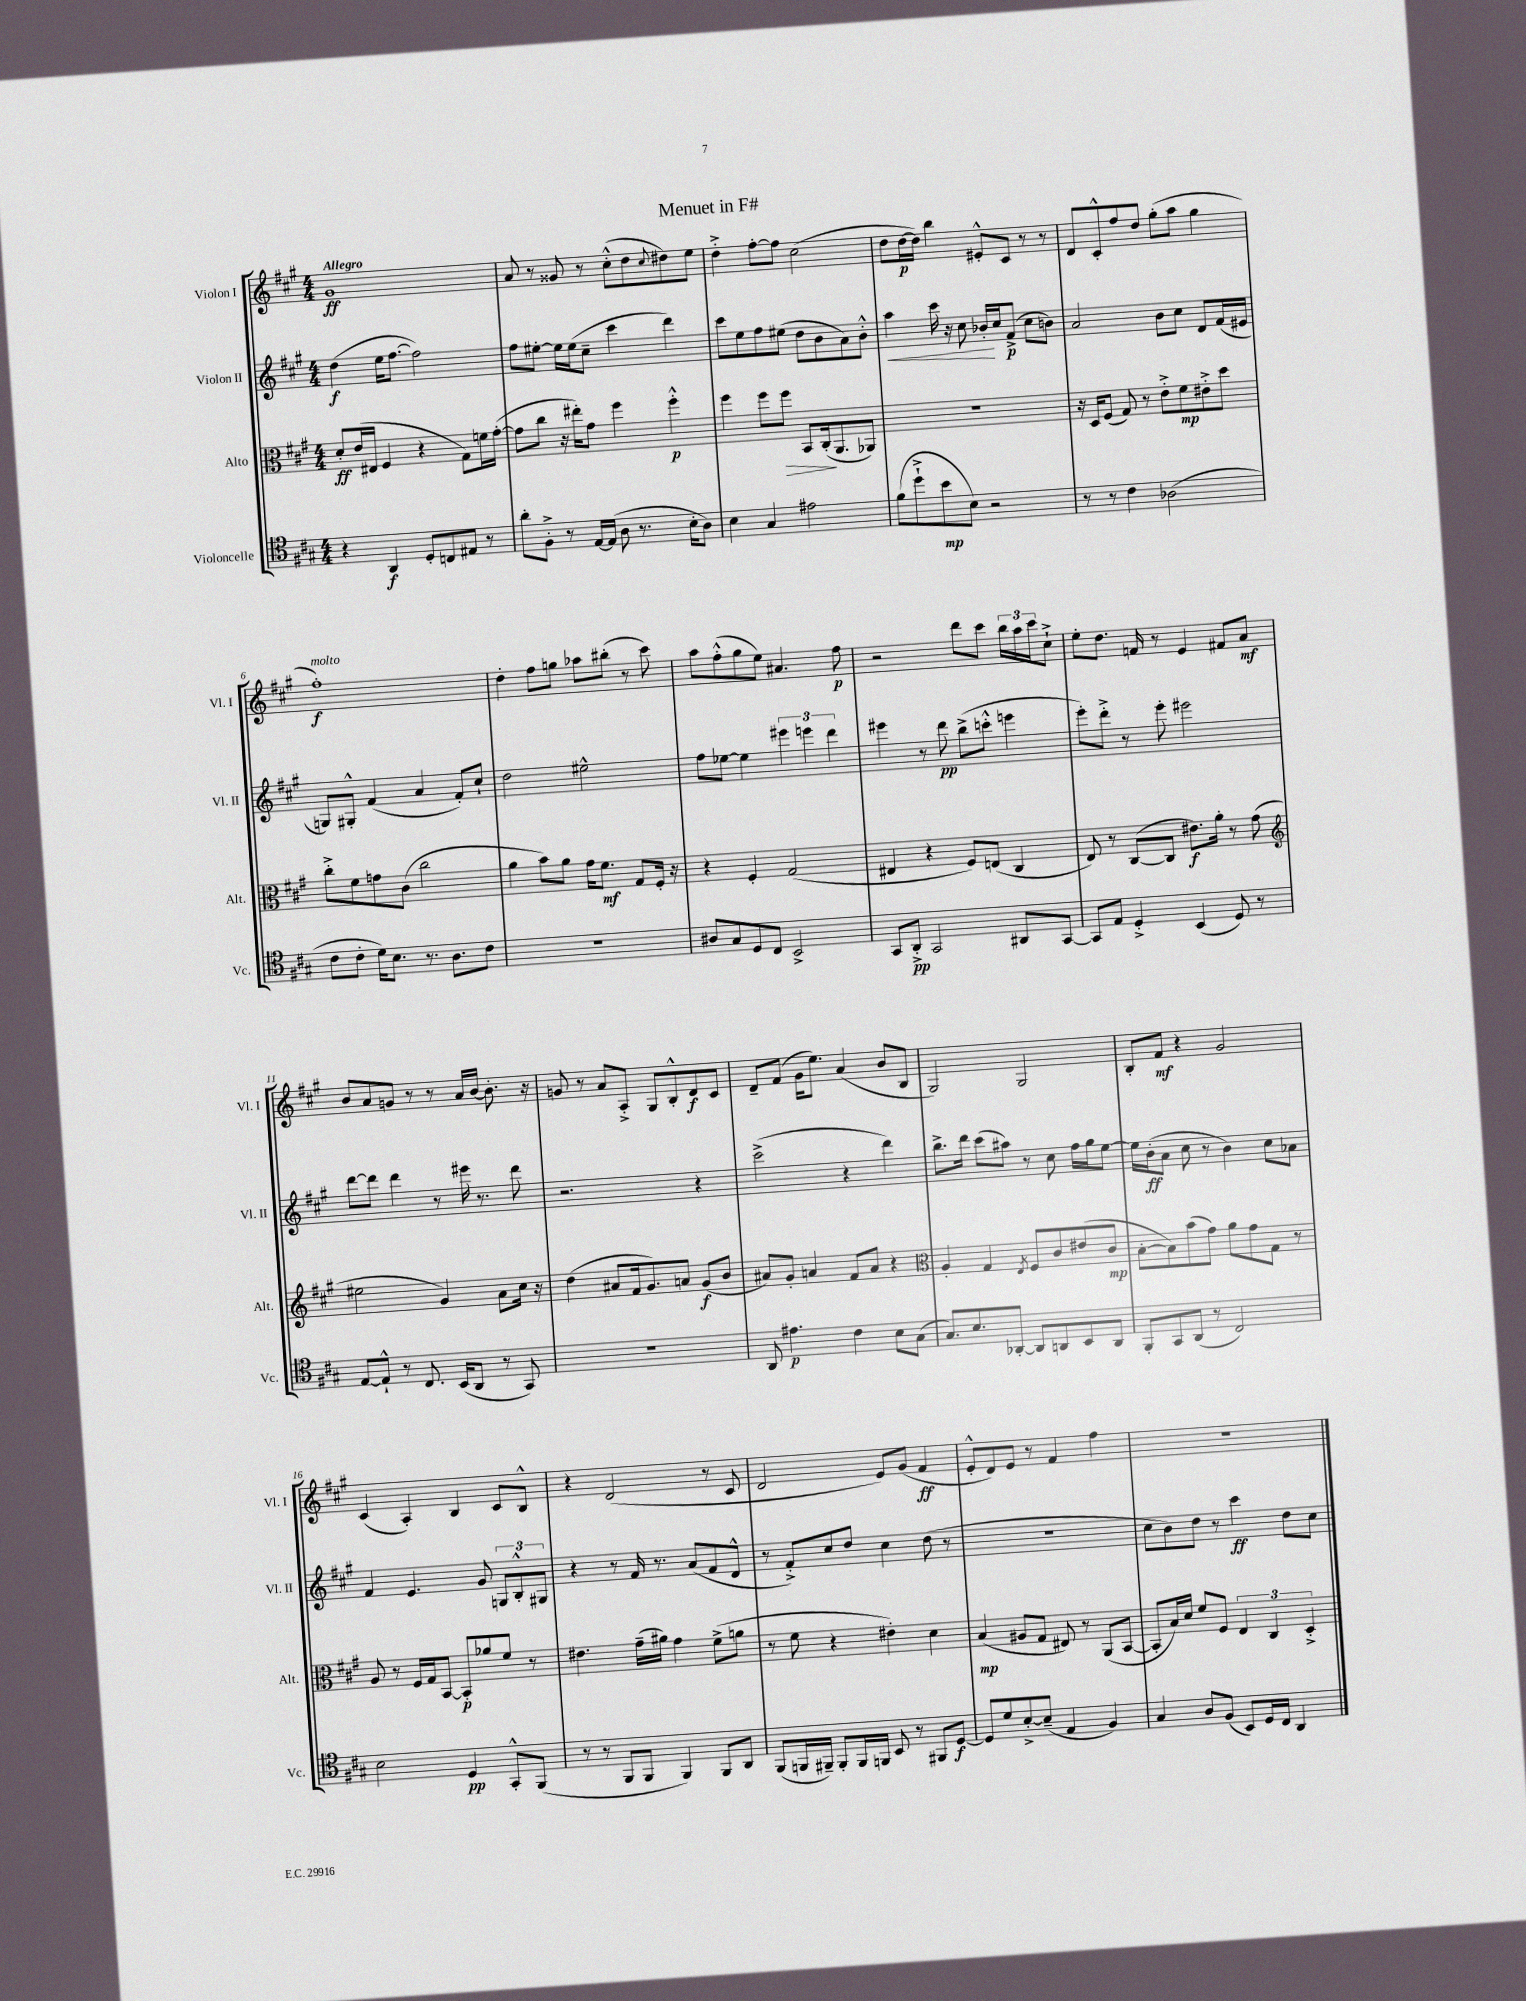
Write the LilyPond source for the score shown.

\header { title = "Menuet in F#" }
<<
\new StaffGroup <<
\new Staff = "s0" \with { instrumentName = "Violon I" shortInstrumentName = "Vl. I" } {
    \clef treble \key a \major \numericTimeSignature \time 4/4 \tempo "Allegro"
    gis'1\ff |
    a'8 r8 gisis'8 r8 cis''8-.-^( d''8 \appoggiatura { cis''8 } dis''8) e''8 |
    d''4-.-> fis''8~-. fis''8 cis''2( |
    d''8 d''16~\p d''16) b''4 eis'8-.-^ cis'8 r8 r8 |
    d'8 cis'8-.-^ fis''8 d''8 gis''8-.( a''8 gis''4 |
    fis''1-.\f^\markup { \italic "molto" }) |
    d''4-. fis''8 g''8 aes''8 bis''8-.( r8 cis'''8) |
    a''8 fis''8-.-^( gis''8 e''8) ais'4. fis''8\p |
    r2 d'''8 cis'''8 \tuplet 3/2 { b''16 a''16 cis'''16 } cis''8-!-> |
    e''8-. d''8. f'16 r8 e'4 fis'8 a'8\mf |
    b'8 a'8 g'8 r8 r8 a'16 b'16~ b'8.-. r16 |
    g'8 r8 a'8 a8-.-> gis8 b8-.-^ d'8\f cis'8 |
    d'8-- fis'8( gis'16 e''8.) a'4( b'8 b8 |
    gis2) gis2 |
    b8-. fis'8\mf r4 gis'2 |
    cis'4( a4-.) b4 cis'8 b8-^ |
    r4 d'2( r8 cis'8 |
    d'2 e'8) gis'8( fis'4\ff |
    e'8-.-^ d'8) e'8 r8 fis'4 fis''4 |
    r1 \bar "|." |
}
\new Staff = "s1" \with { instrumentName = "Violon II" shortInstrumentName = "Vl. II" } {
    \clef treble \key a \major \numericTimeSignature \time 4/4
    d''4\f( e''16 fis''8.~ fis''2) |
    fis''8 eis''8~-. eis''16 eis''16( cis''8-- cis'''4 d'''4) |
    cis'''8 e''8 fis''8 eis''8( d''8 b'8 a'8) b'8-.-^ |
    a''4\< cis'''16 r16 cis''8 bes'16-.\! cis''16 fis'8->\p( cis''8 b'8) |
    a'2 b'8 cis''8 d'8 fis'16( eis'16 |
    g8) gis8-.-^ fis'4( a'4 fis'8-.) cis''8-! |
    d''2 eis''2-^ |
    fis''8 ees''8~ ees''4 \tuplet 3/2 { eis'''4 e'''4 d'''4 } |
    eis'''4 r8 d'''8\pp b''8->( c'''8-.-^ e'''4 |
    e'''8-.) d'''8-.-> r8 e'''8-. eis'''2 |
    d'''8~ d'''8 d'''4 r8 eis'''16 r8. d'''8 |
    r2. r4 |
    cis'''2->( r4 d'''4) |
    b''8.-> d'''16 cis'''8( ais''8) r8 cis''8 fis''16 gis''16 e''8~ |
    e''16 b'16-.\ff( a'8 cis''8 r8 b'4) cis''8 aes'8 |
    fis'4 e'4. gis'8 \tuplet 3/2 { g8 b8-.-^ gis8 } |
    r4 r8 fis'16 r8. a'8( fis'8 d'8-^ |
    r8 fis'8-.->) cis''8 d''8 cis''4 d''8( r8 |
    R1 |
    cis''8 b'8) d''8 r8 cis'''4\ff d''8 cis''8 \bar "|." |
}
\new Staff = "s2" \with { instrumentName = "Alto" shortInstrumentName = "Alt." } {
    \clef alto \key a \major \numericTimeSignature \time 4/4
    d'8-.\ff e'16( eis16 fis4 r4 gis8) f'16 gis'16~-.( |
    gis'8 cis''8 r16 eis''16-.) gis'8 fis''4 fis''4-.-^\p |
    fis''4 fis''8 fis''8\> b,8 cis16-.\!( a,8. aes,8) |
    R1 |
    r16 d16 fis8( gis8) r8 e'8-.-> fis'8\mp eis'8-.-> d''8 |
    cis''8-.-> fis'8 g'8 cis'8( cis''2 |
    a'4 b'8) a'8 gis'16 fis'8.\mf gis8 fis16-. r16 |
    r4 fis4-. gis2( |
    eis4 r4 fis8) e8( cis4 |
    e8) r8 cis8~( cis8 eis'8.\f) a'16-. r8 gis'8( |
    \clef treble eis''2 gis'4) a'8 cis''16 r16 |
    d''4( ais'8 fis'16 gis'8.) a'8 gis'8\f( b'8 |
    ais'8) gis'8-. a'4 fis'8 a'8 r4 |
    \clef alto a4-. gis4 \acciaccatura { e8 } fis8 cis'8 eis'8( cis'8\mp |
    b8~-. b8) b'8( gis'8) a'8 gis'8 gis8 r8 |
    a8 r8 fis16 gis16 b,8~ b,8-.\p aes'8 fis'8 r8 |
    eis'4. gis'16--( ais'16) gis'4 fis'8->( a'8 |
    r8 fis'8 r4 eis'4-.) d'4 |
    b4\mp( ais8 gis8 eis8) r8 a,8( b,8~ |
    b,8-. b16) d'16 fis'8 fis8 \tuplet 3/2 { e4 cis4 d4-.-> } \bar "|." |
}
\new Staff = "s3" \with { instrumentName = "Violoncelle" shortInstrumentName = "Vc." } {
    \clef tenor \key a \major \numericTimeSignature \time 4/4
    r4 a,4\f d8-. c8 eis8 r8 |
    a'8-. fis8-.-> r8 e16~ e16( a8 r8. b16-. a8) |
    b4 gis4 eis'2 |
    fis'8( d''8-!-> b'8\mp b8) r2 |
    r8 r8 cis'4 aes2( |
    cis'8 cis'8-. d'16) b8. r8. a8. cis'8 |
    R1 |
    ais8 gis8 d8 cis8 b,2-> |
    gis,8 a,8-.->\pp gis,2 ais,8 gis,8~ |
    gis,8 e8 d4-.-> b,4( d8) r8 |
    e8~ e8-!-^ r8 cis8. b,16( a,8 r8 gis,8) |
    r1 |
    a,8 eis'4.\p cis'4 b8 gis8( |
    gis8.) b8. aes,8~-. aes,8 a,8 b,8 a,8 |
    fis,8-. gis,8 a,8( r8 cis2) |
    b2 d4\pp gis,8-.-^ fis,8( |
    r8 r8 fis,8 fis,8 fis,4) fis,8 a,8 |
    fis,8( f,16 fis,16--) fis,8-. fis,16 f,16 b,8 r8 fis,8 d8~\f |
    d8 d'8 b8~-.-> b8--( e4 fis4) |
    gis4 a8 fis8( b,8) d16 cis16 a,4 \bar "|." |
}
>>
>>
